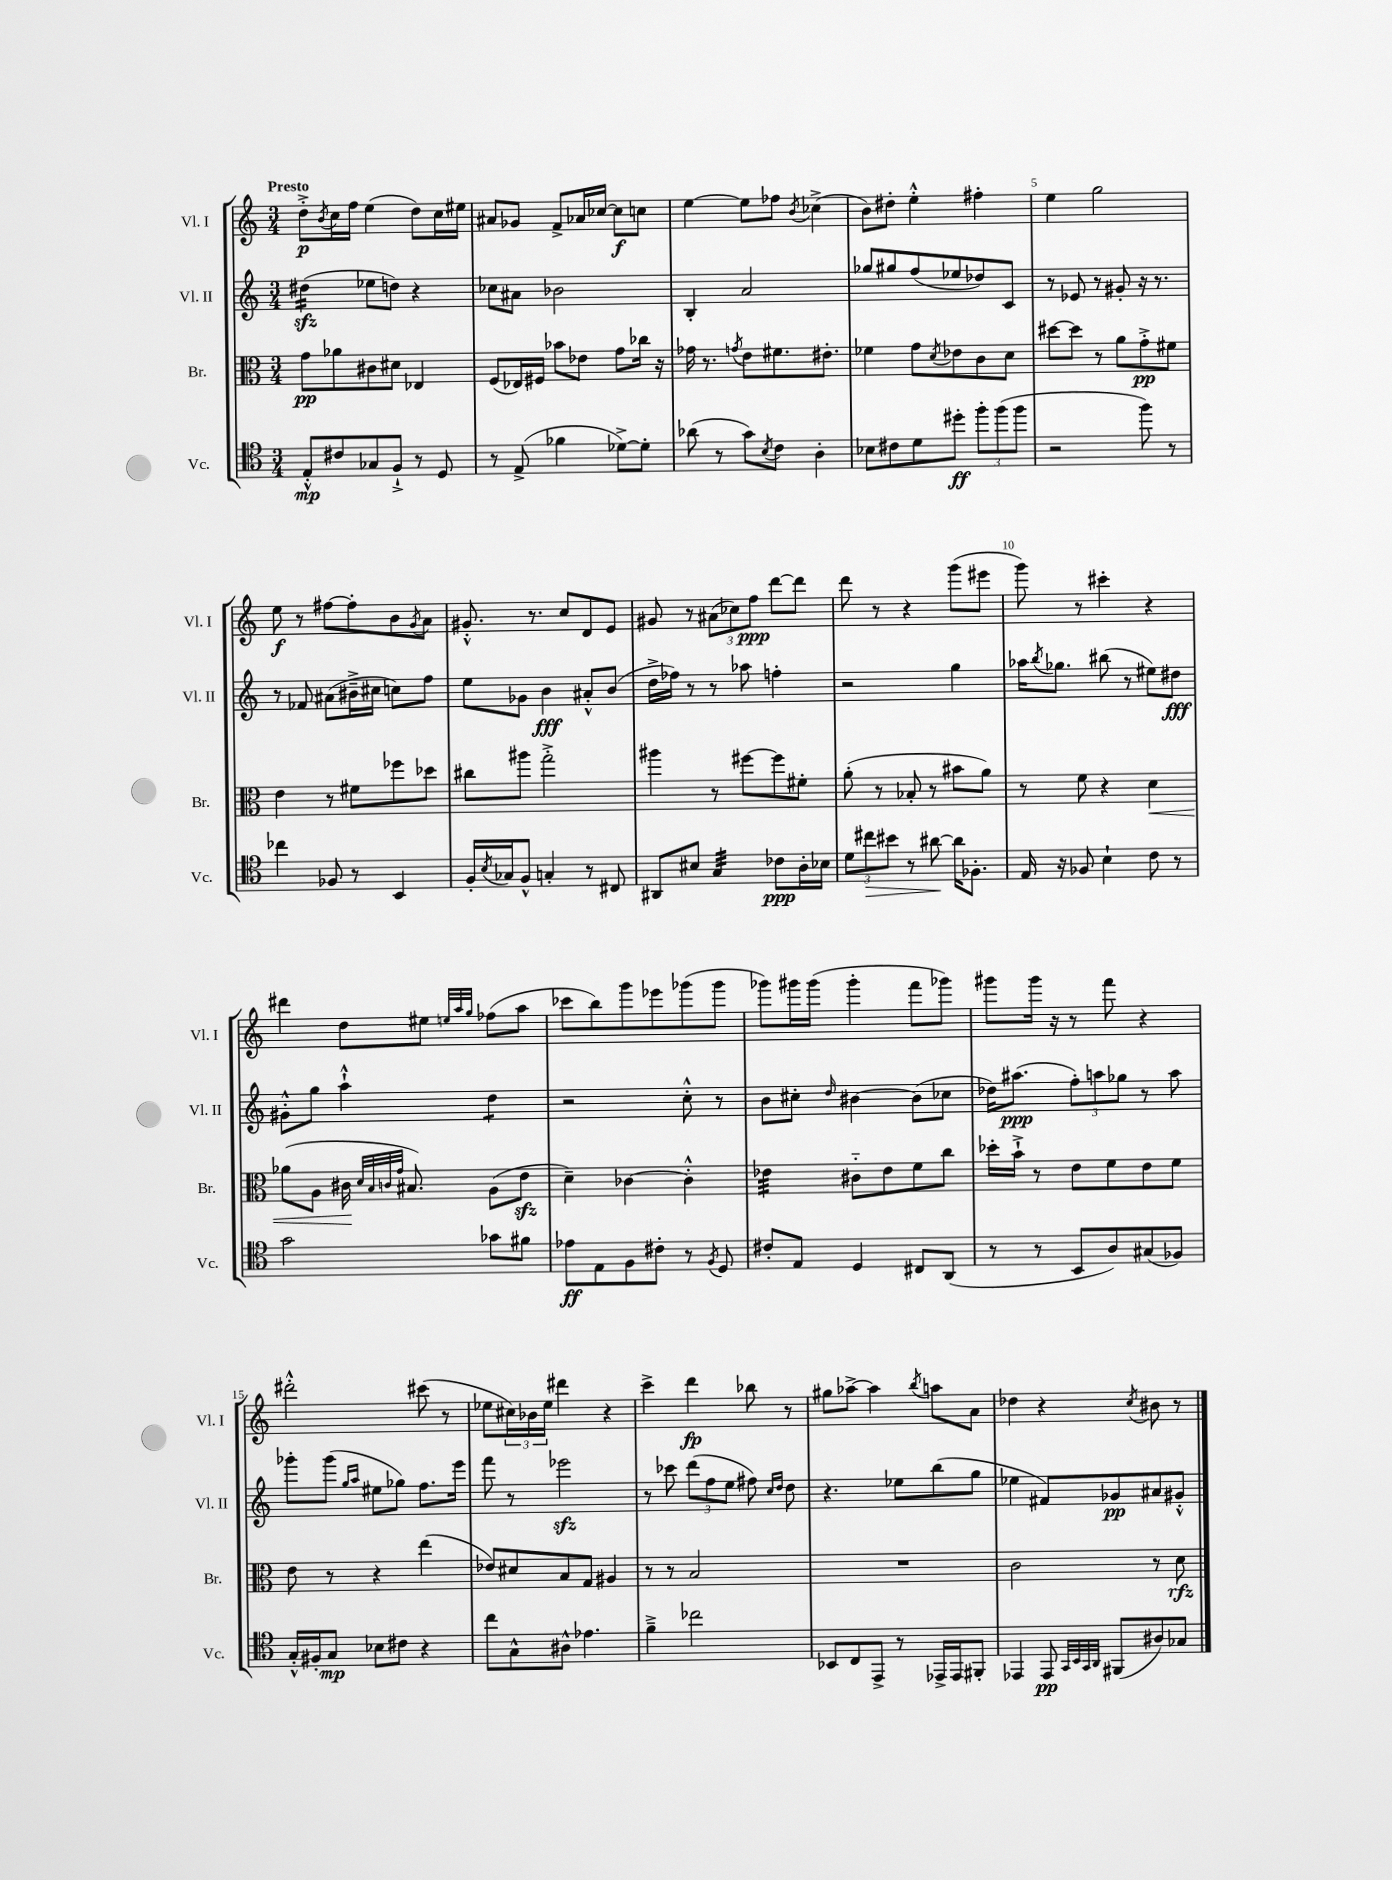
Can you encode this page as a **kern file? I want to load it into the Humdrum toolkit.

**kern	**kern	**kern	**kern
*staff4	*staff3	*staff2	*staff1
*clefC4	*clefC3	*clefG2	*clefG2
*k[]	*k[]	*k[]	*k[]
*M3/4	*M3/4	*M3/4	*M3/4
8E'^^	8g	(4dd#	8dd'^
.	.	.	8qb
8c#	8a-	.	16cc
.	.	.	16ff
8G-	8c#	8ee-	(4ee
8F`^	8d#	8dd)	.
8r	4E-	4r	8dd)
8D	.	.	16cc
.	.	.	16ee#
=	=	=	=
8r	(8F	8cc-	8a#
(8E^	16E-)	8a#	8g-
.	16F#	.	.
4f-	8b-	2b-	8f^
.	8e-	.	16a-
.	.	.	[16cc-
[8d-^)	8g	.	8cc-]
8d-']	16cc-	.	8cc
.	16r	.	.
=	=	=	=
(8a-	16g-	4B'	[4ee
.	8.r	.	.
8r	.	.	.
.	8qg	.	.
8g)	8e	2a	8ee]
8qB	.	.	.
8c	8.f#	.	8ff-
.	.	.	8qb
4A'	.	.	(4cc-^
.	8.e#'	.	.
=	=	=	=
8B-	4f-	8gg-	8b)
8c#	.	8gg#	8dd#'
8d	8g	(8ff	4ee'^^
.	8qd	.	.
8dd#'	8e-	8ee-	.
12ff'	8c	8dd-)	4ff#'
(12ff	.	.	.
.	8d	8c	.
12ff	.	.	.
=	=	=	=
2r	[8dd#	8r	4ee
.	8dd#]	8e-	.
.	8r	8r	2gg
.	8a	8g#'	.
8ff)	8g'^	16r	.
.	.	8.r	.
8r	8f#	.	.
=	=	=	=
4cc-	4e	8r	8ee
.	.	8f-	8r
8F-	8r	(8a#	[8ff#
8r	8f#	16b#~^	8ff#']
.	.	16cc#	.
4BB	8ff-	8cc)	8b
.	.	.	8qg
.	8dd-	8ff	8a
=	=	=	=
16F'	8cc#	8ee	8.g#'^^
8qB	.	.	.
16G-	.	.	.
8F^^	8aa#	8g-	.
.	.	.	8.r
4G'	2gg'^	4b	.
.	.	.	8cc
8r	.	8a#'^^	8d
8C#	.	(8b	8e
=	=	=	=
8AA#	4aa#	16dd^	8g#
.	.	16ff-)	.
8B#	.	8r	8r
4G	8r	8r	(12a#
.	.	.	12cc-)
.	[8ff#	8aa-	.
.	.	.	12ff
8c-	8ff#]	4ff'	[8ddd
16A'	8f#'	.	8ddd]
16B-	.	.	.
=	=	=	=
12d	(8a'	2r	8ddd
12cc#	.	.	.
.	8r	.	8r
12b#	.	.	.
8r	8B-'	.	4r
[8a#	8r	.	.
16a#]	8b#	4gg	(8ggg
8.F-'	.	.	.
.	8a)	.	8eee#
=	=	=	=
16E	8r	16aa-	8ggg)
.	.	8qbb	.
16r	.	8.gg-	.
8F-	8f	.	8r
4B`	4r	(8bb#	4ccc#'
.	.	8r	.
8c	4d	8ee#)	4r
8r	.	8dd#	.
=	=	=	=
2g	(8a-	8g#'^^	4ddd#
.	8A	8gg	.
.	16c#	4aa`^^	8dd
.	32qqd	.	.
.	32qqB	.	.
.	32qqc	.	.
.	32qqg	.	.
.	8.B#)	.	.
.	.	.	8ee#
.	.	.	32qqee
.	.	.	32qqaa
.	.	.	32qqgg
8g-	(8A	4dd	(8ff-
8f#	8e	.	8aa
=	=	=	=
8e-	4d~)	2r	8ccc-
8E	.	.	8bb)
8F	[4c-	.	8ggg
8c#'	.	.	8eee-
8r	4c-'^^]	8cc'^^	(8ggg-
8qF	.	.	.
8D	.	8r	8ggg-
=	=	=	=
8c#'	4e-	8b	8ggg-)
8E	.	8cc#'	16ggg#
.	.	.	(16ggg#
.	.	16qqdd	.
4D	8c#'~	[4b#	4ggg#'
.	8e-	.	.
8C#	8f	(8b#]	8fff
(8AA	8cc	8cc-	8ggg-)
=	=	=	=
8r	16dd-'	16dd-)	8ggg#
.	16b`^	(8.aa#	.
8r	8r	.	16ggg#
.	.	.	16r
8BB	8e	12ff')	8r
.	.	12aa	.
8A)	8f	.	8fff
.	.	12gg-	.
(8G#	8e	8r	4r
8F-)	8f	8aa	.
=	=	=	=
16G'^^	8e	8ggg-'	2ddd#'^^
16F#'	.	.	.
8G	8r	(8ggg-	.
.	.	16qqgg	.
.	.	16qqaa	.
8B-	4r	8ee#	.
8c#	.	8gg-)	.
4r	(4ee	8.ff	(8ccc#
.	.	.	8r
.	.	16eee	.
=	=	=	=
8cc	8e-)	8fff	8ee-
8G^^	8d#	8r	24cc#)
.	.	.	24b-
.	.	.	24ee-
8A#^^	8B	2eee-	4ddd#
4.e-	8G	.	.
.	4A#	.	4r
=	=	=	=
4f~^	8r	8r	4ccc^
.	8r	8ccc-	.
2cc-	2B	(12ddd	4ddd
.	.	12ff	.
.	.	12ee	.
.	.	8ff#)	8bb-
.	.	16qqcc	.
.	.	16qqdd	.
.	.	8dd	8r
=	=	=	=
8BB-	2.r	4.r	8gg#
8C	.	.	[8aa-^
8EE^	.	.	4aa-]
8r	.	8ee-	.
.	.	.	8qbb
16EE-^	.	(8bb	8aa
16EE-	.	.	.
8FF#'	.	8gg	8a
=	=	=	=
4EE-	2c	4ee-	4dd-
8EE-	.	8f#)	4r
32qqGG	.	.	.
32qqBB	.	.	.
32qqGG	.	.	.
32qqAA	.	.	.
(8FF#	.	8g-	.
.	.	.	8qcc
8A#)	8r	8a#	8b#
8G-	8d	8g#'^^	8r
==	==	==	==
*-	*-	*-	*-
